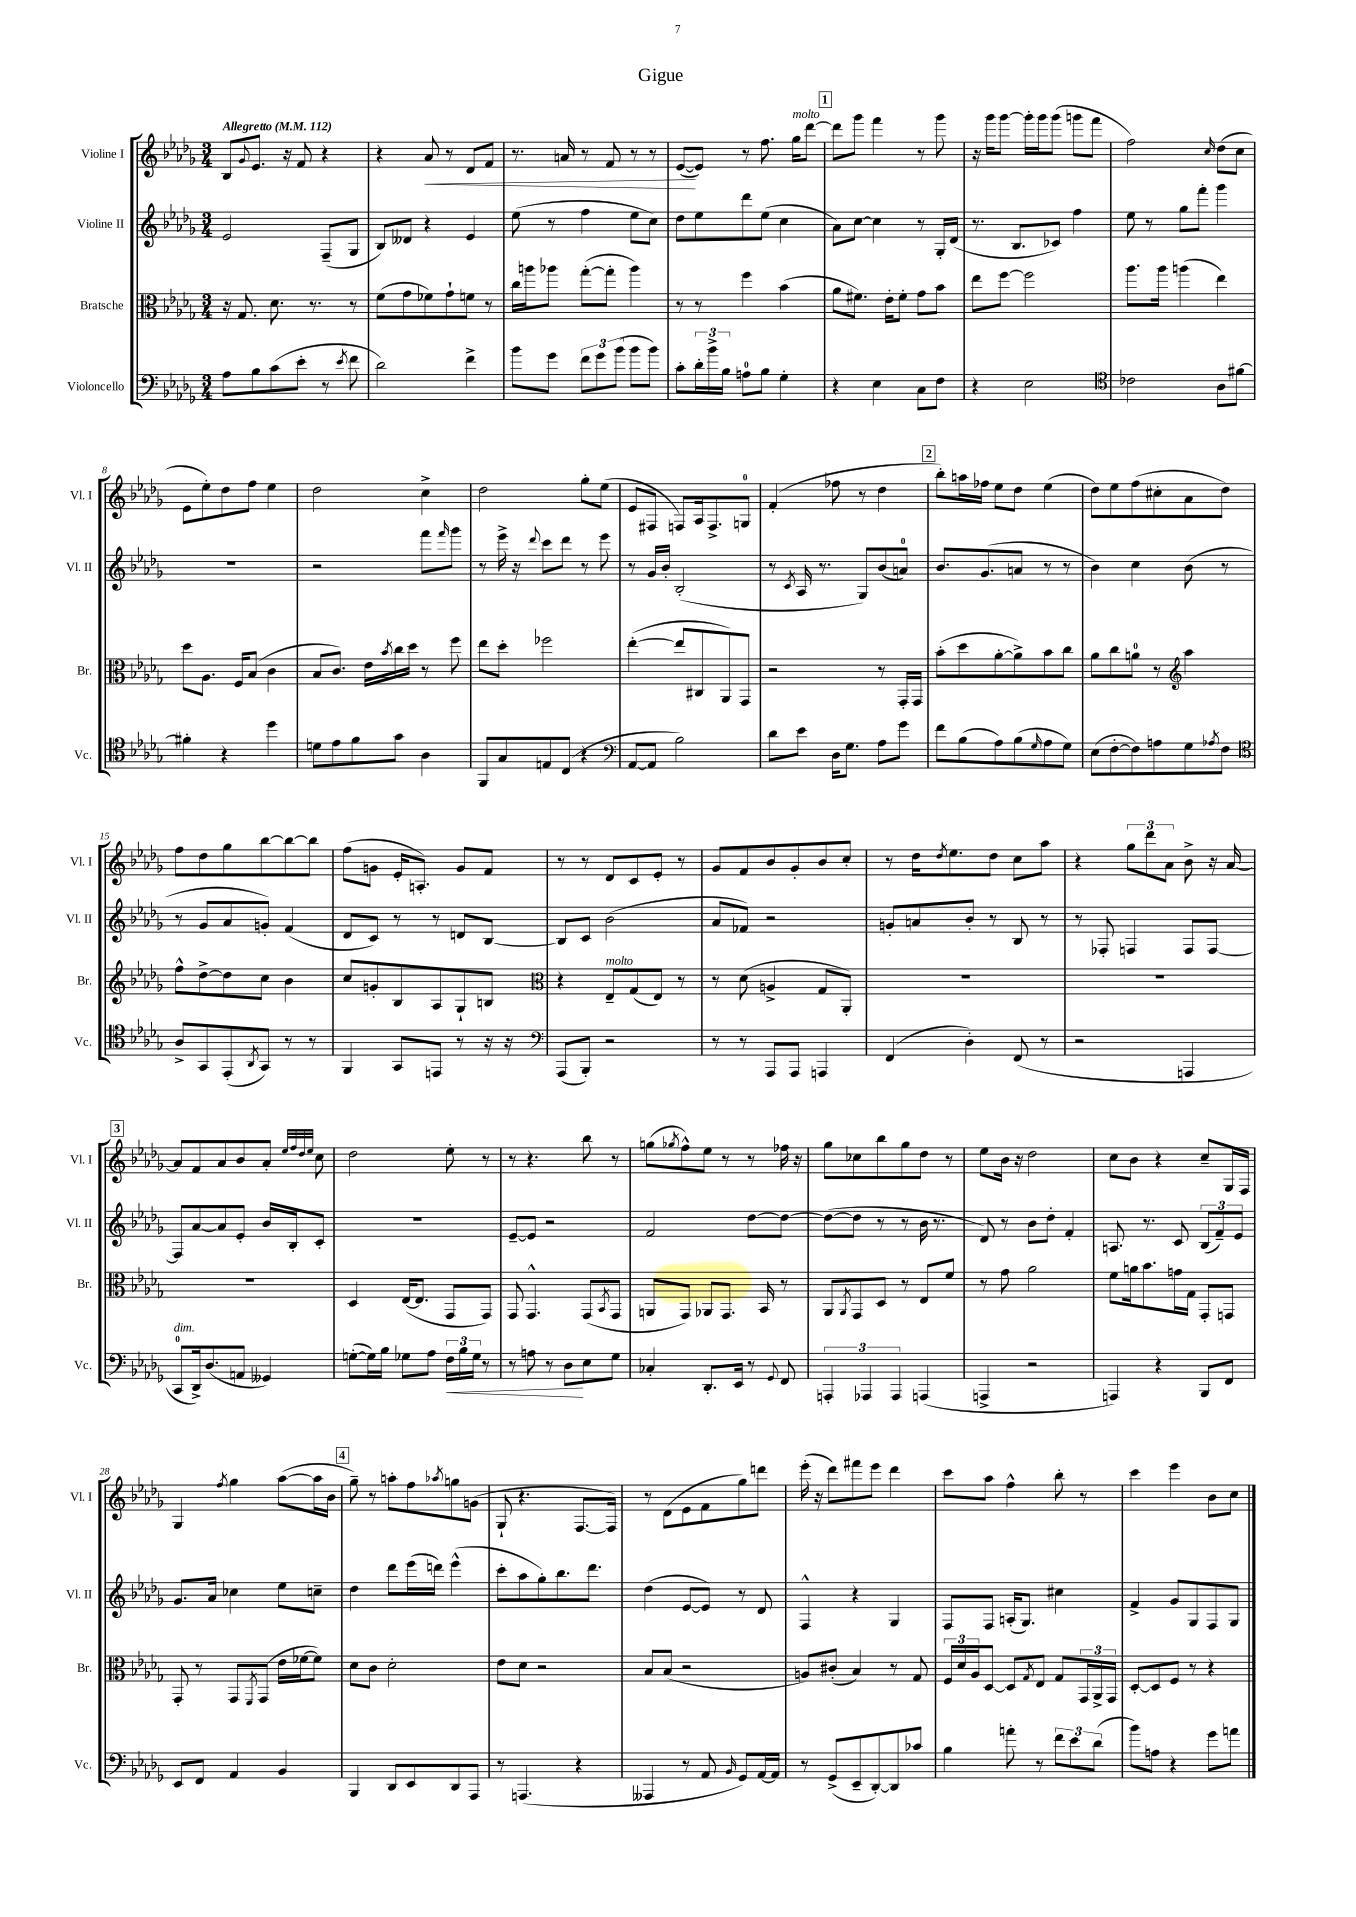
\header { title = "Gigue" }
<<
\new StaffGroup <<
\new Staff = "s0" \with { instrumentName = "Violine I" shortInstrumentName = "Vl. I" } {
    \clef treble \key des \major \numericTimeSignature \time 3/4 \tempo "Allegretto" 4 = 112
    bes8 \appoggiatura { ges'8 } ees'8. r16 f'8 r4 |
    r4 aes'8\< r8 des'8 f'8 |
    r8. a'16 r8 f'8 r8 r8 |
    ees'8~\!( ees'8) r8 f''8. ges''16^\markup { \italic "molto" } des'''8~ |
    \mark \markup { \box "1" } des'''8 ges'''8 f'''4 r8 ges'''8 |
    r16 ges'''16 ges'''8~ ges'''16-. ges'''16 ges'''8( g'''8 f'''8 |
    f''2) \grace { c''16 } des''8( c''8 |
    ees'8 ees''8-.) des''8 f''8 ees''4 |
    des''2 c''4-> |
    des''2 ges''8-. ees''8( |
    ees'8 fis8 f8) aes16 f8.-> g8-0 |
    f'4-.( fes''8 r8 des''4 |
    \mark \markup { \box "2" } bes''8-.) a''16 fes''16 ees''8 des''8 ees''4( |
    des''8) ees''8 f''8( cis''8-. aes'8 des''8) |
    f''8 des''8 ges''8 bes''8~ bes''8~ bes''8 |
    f''8( g'8 ees'16-. a8.-.) g'8 f'8 |
    r8 r8 des'8 c'8 ees'8-. r8 |
    ges'8 f'8 bes'8 ges'8-. bes'8 c''8-. |
    r8 des''16 \acciaccatura { des''8 } ees''8. des''8 c''8 aes''8 |
    r4 \tuplet 3/2 { ges''8 des'''8 aes'8 } bes'8-> r16 aes'16~ |
    \mark \markup { \box "3" } aes'8 f'8 aes'8 bes'8 aes'8-. \grace { ees''32 f''32 des''32 ees''32 } c''8 |
    des''2 ees''8-. r8 |
    r8 r4. bes''8 r8 |
    g''8( \acciaccatura { ges''8 } f''8-^) ees''8 r8 r8 fes''16 r16 |
    ges''8 ces''8 bes''8 ges''8 des''8 r8 |
    ees''8 bes'16 r16 des''2 |
    c''8 bes'8 r4 c''8-- ges16 f16 |
    ges4 \acciaccatura { f''8 } ges''4 aes''8~( aes''16 bes'16 |
    \mark \markup { \box "4" } ges''8--) r8 a''8-. f''8 \acciaccatura { aes''8 } g''8 g'8( |
    ges8-! r4. f8.~ f16) |
    r8 des'8( ees'8 f'8 ges''8) d'''8 |
    ees'''16-.( r16 des'''8) fis'''8 ees'''8 des'''4 |
    c'''8 aes''8 f''4-^ bes''8-. r8 |
    c'''4 ees'''4 bes'8 c''8 \bar "|." |
}
\new Staff = "s1" \with { instrumentName = "Violine II" shortInstrumentName = "Vl. II" } {
    \clef treble \key des \major \numericTimeSignature \time 3/4
    ees'2 f8--( ges8 |
    bes8) deses'8 r4 ees'4 |
    ees''8( r8 f''4 ees''8 c''8) |
    des''8 ees''8 des'''8 ees''8( c''4 |
    \mark \markup { \box "1" } aes'8) c''8~ c''4 r8 ges16-. des'16( |
    r8. bes8. ces'8) f''4 |
    ees''8 r8 ges''8 f'''8-. ges'''4 |
    R2. |
    r2 f'''8 \grace { f'''16 } ges'''8 |
    r8 ees'''16-> r16 \appoggiatura { des'''8 } c'''8 des'''8 r8 ees'''8 |
    r8 ges'16 bes'16-. bes2-.( |
    r8 \acciaccatura { c'8 } aes16 r8. ges8) bes'8( a'8-0) |
    \mark \markup { \box "2" } bes'8. ges'8.( a'8 r8 r8 |
    bes'4) c''4 bes'8( r8 |
    r8 ges'8 aes'8 g'8-.) f'4( |
    des'8 c'8) r8 r8 d'8 bes8~ |
    bes8 c'8 bes'2( |
    aes'8 fes'8) r2 |
    g'8-. a'8 bes'8-. r8 bes8 r8 |
    r8 fes8-. f4 f8 f8~ |
    \mark \markup { \box "3" } f8 aes'8~ aes'8 ees'8-. bes'16 bes16-. c'8-. |
    R2. |
    ees'8~-- ees'8 r2 |
    f'2 des''8~ des''8~ |
    des''8~( des''8 r8 r8 bes'16 r8. |
    des'8) r8 bes'8 des''8-. f'4-. |
    a8. r8. c'8 \tuplet 3/2 { bes8( f'8--) ees'8 } |
    ges'8. aes'16 ces''4 ees''8 c''8-- |
    \mark \markup { \box "4" } des''4 des'''8 ees'''16( d'''16) ees'''4-^( |
    c'''8-. aes''8 ges''8-.) bes''8. des'''8. |
    des''4( ees'8~ ees'8) r8 des'8 |
    f4-^ r4 ges4 |
    f8 f8 a16-.( ges8.) cis''4 |
    f'4-> ges'8 ges8 f8 ges8 \bar "|." |
}
\new Staff = "s2" \with { instrumentName = "Bratsche" shortInstrumentName = "Br." } {
    \clef alto \key des \major \numericTimeSignature \time 3/4
    r16 ges8. des'8. r8. r8 |
    f'8( ges'8 fes'8) ges'8-! f'8 r8 |
    c''16 a''16 aes''8 ges''8~-.( ges''8-. aes''4) |
    r8 r8 f''4 bes'4( |
    \mark \markup { \box "1" } aes'8 fis'8.) ees'16-. fis'8-. ges'8 bes'8 |
    ees''8 f''8~ f''2 |
    aes''8. aes''16 a''4( ees''4) |
    des''8 aes8. f16 bes8( c'4 |
    bes8 c'8.) ees'16 \acciaccatura { bes'8 } c''16 des''16 r8 f''8 |
    ees''8 des''8-. fes''2 |
    ees''4~-.( ees''8 cis8 aes,8) ges,8 |
    r2 r8 ges,16-. ges,16 |
    \mark \markup { \box "2" } bes'8-.( des''8 aes'8~-. aes'8->) bes'8 c''8 |
    aes'8 c''8 a'8-0 r8 \clef treble aes''4 |
    f''8-^ des''8~-> des''8 c''8 bes'4 |
    c''8 g'8-. bes8 aes8 ges8-! b8 |
    \clef alto r4 ees8--^\markup { \italic "molto" } ges8( ees8) r8 |
    r8 des'8( a4-> ges8 aes,8-.) |
    R2. |
    R2. |
    \mark \markup { \box "3" } R2. |
    des4 ees16~( ees8. ges,8 ges,8) |
    ges,8 ges,4.-^ ges,8( \acciaccatura { bes,8 } ges,8 |
    a,8 ges,8) aes,8 ges,8. bes,16 r8 |
    aes,8 \acciaccatura { aes,8 } ges,8 des8 r8 ees8 f'8 |
    r8 ges'8 aes'2 |
    f'8 a'16 bes'8. g'16 ges16 ges,8-. g,8 |
    ges,8-. r8 ges,8 \acciaccatura { f,8 } ges,8( ees'16 fes'16~ fes'8) |
    \mark \markup { \box "4" } des'8 c'8 des'2-. |
    ees'8 des'8 r2 |
    bes8 bes8( r2 |
    a8) cis'8-.( bes4) r8 ges8 |
    \tuplet 3/2 { f16 des'16 aes16 } des8~ des8 \acciaccatura { ges8 } ees8 ges8 \tuplet 3/2 { ges,16 aes,16-> ges,16 } |
    des8~-. des8 f8 r8 r4 \bar "|." |
}
\new Staff = "s3" \with { instrumentName = "Violoncello" shortInstrumentName = "Vc." } {
    \clef bass \key des \major \numericTimeSignature \time 3/4
    aes8 bes8 c'8( ees'8-. r8 \acciaccatura { ees'8 } f'8 |
    des'2) f'4-> |
    bes'8 ges'8 \tuplet 3/2 { f'8 ges'8 bes'8( } bes'8 bes'8) |
    c'8-. \tuplet 3/2 { des'16-. bes'16-> bes16 } a8-0 bes8 ges4-. |
    \mark \markup { \box "1" } r4 ees4 c8 f8 |
    r4 ees2 |
    \clef tenor ces'2 aes8 fis'8~ |
    fis'4-. r4 des''4 |
    d'8 ees'8 f'8 ges'8 aes4 |
    f,8 ges8 e8 c8( r4 |
    \clef bass aes,8~ aes,8 bes2) |
    des'8 ees'8 des16 ges8. aes8 ges'8 |
    \mark \markup { \box "2" } f'8 bes8( aes8) bes8( \grace { ges16 } aes8 ges8) |
    ees8( f8~-. f8) a8 ges8 \acciaccatura { aes8 } f8 |
    \clef tenor aes8-> ges,8 ees,8-.( \acciaccatura { aes,8 } ges,8) r8 r8 |
    f,4 ges,8 e,8 r8 r16 r16 |
    \clef bass aes,,8( bes,,8-.) r2 |
    r8 r8 aes,,8 aes,,8 a,,4 |
    f,4( des4-.) f,8( r8 |
    r2 a,,4 |
    \mark \markup { \box "3" } c,8-0^\markup { \italic "dim." } des,16->) des8.( a,8 geses,4) |
    g8~-.( g16) bes16 ges8 aes8 \tuplet 3/2 { f16\< bes16 ges16 } r8 |
    r8 a8 r8 des8\! ees8 ges8 |
    ces4-. des,8.-. ees,16 r8 \appoggiatura { ges,8 } f,8 |
    \tuplet 3/2 { a,,4-. aes,,4 aes,,4 } a,,4( |
    a,,4-> r2 |
    a,,4) r4 bes,,8 f,8 |
    ees,8 f,8 aes,4 bes,4 |
    \mark \markup { \box "4" } bes,,4 des,8 ees,8 des,8 aes,,8 |
    r8 a,,4.( r4 |
    aeses,,4 r8 aes,8 \grace { bes,16 } ges,8) aes,16~ aes,16 |
    r8 ges,8->( ees,8-- des,8~-.) des,8 ces'8 |
    bes4 a'8-. r8 \tuplet 3/2 { f'8 ees'8 des'8( } |
    bes'8) a8 r4 ges'8 a'8 \bar "|." |
}
>>
>>
